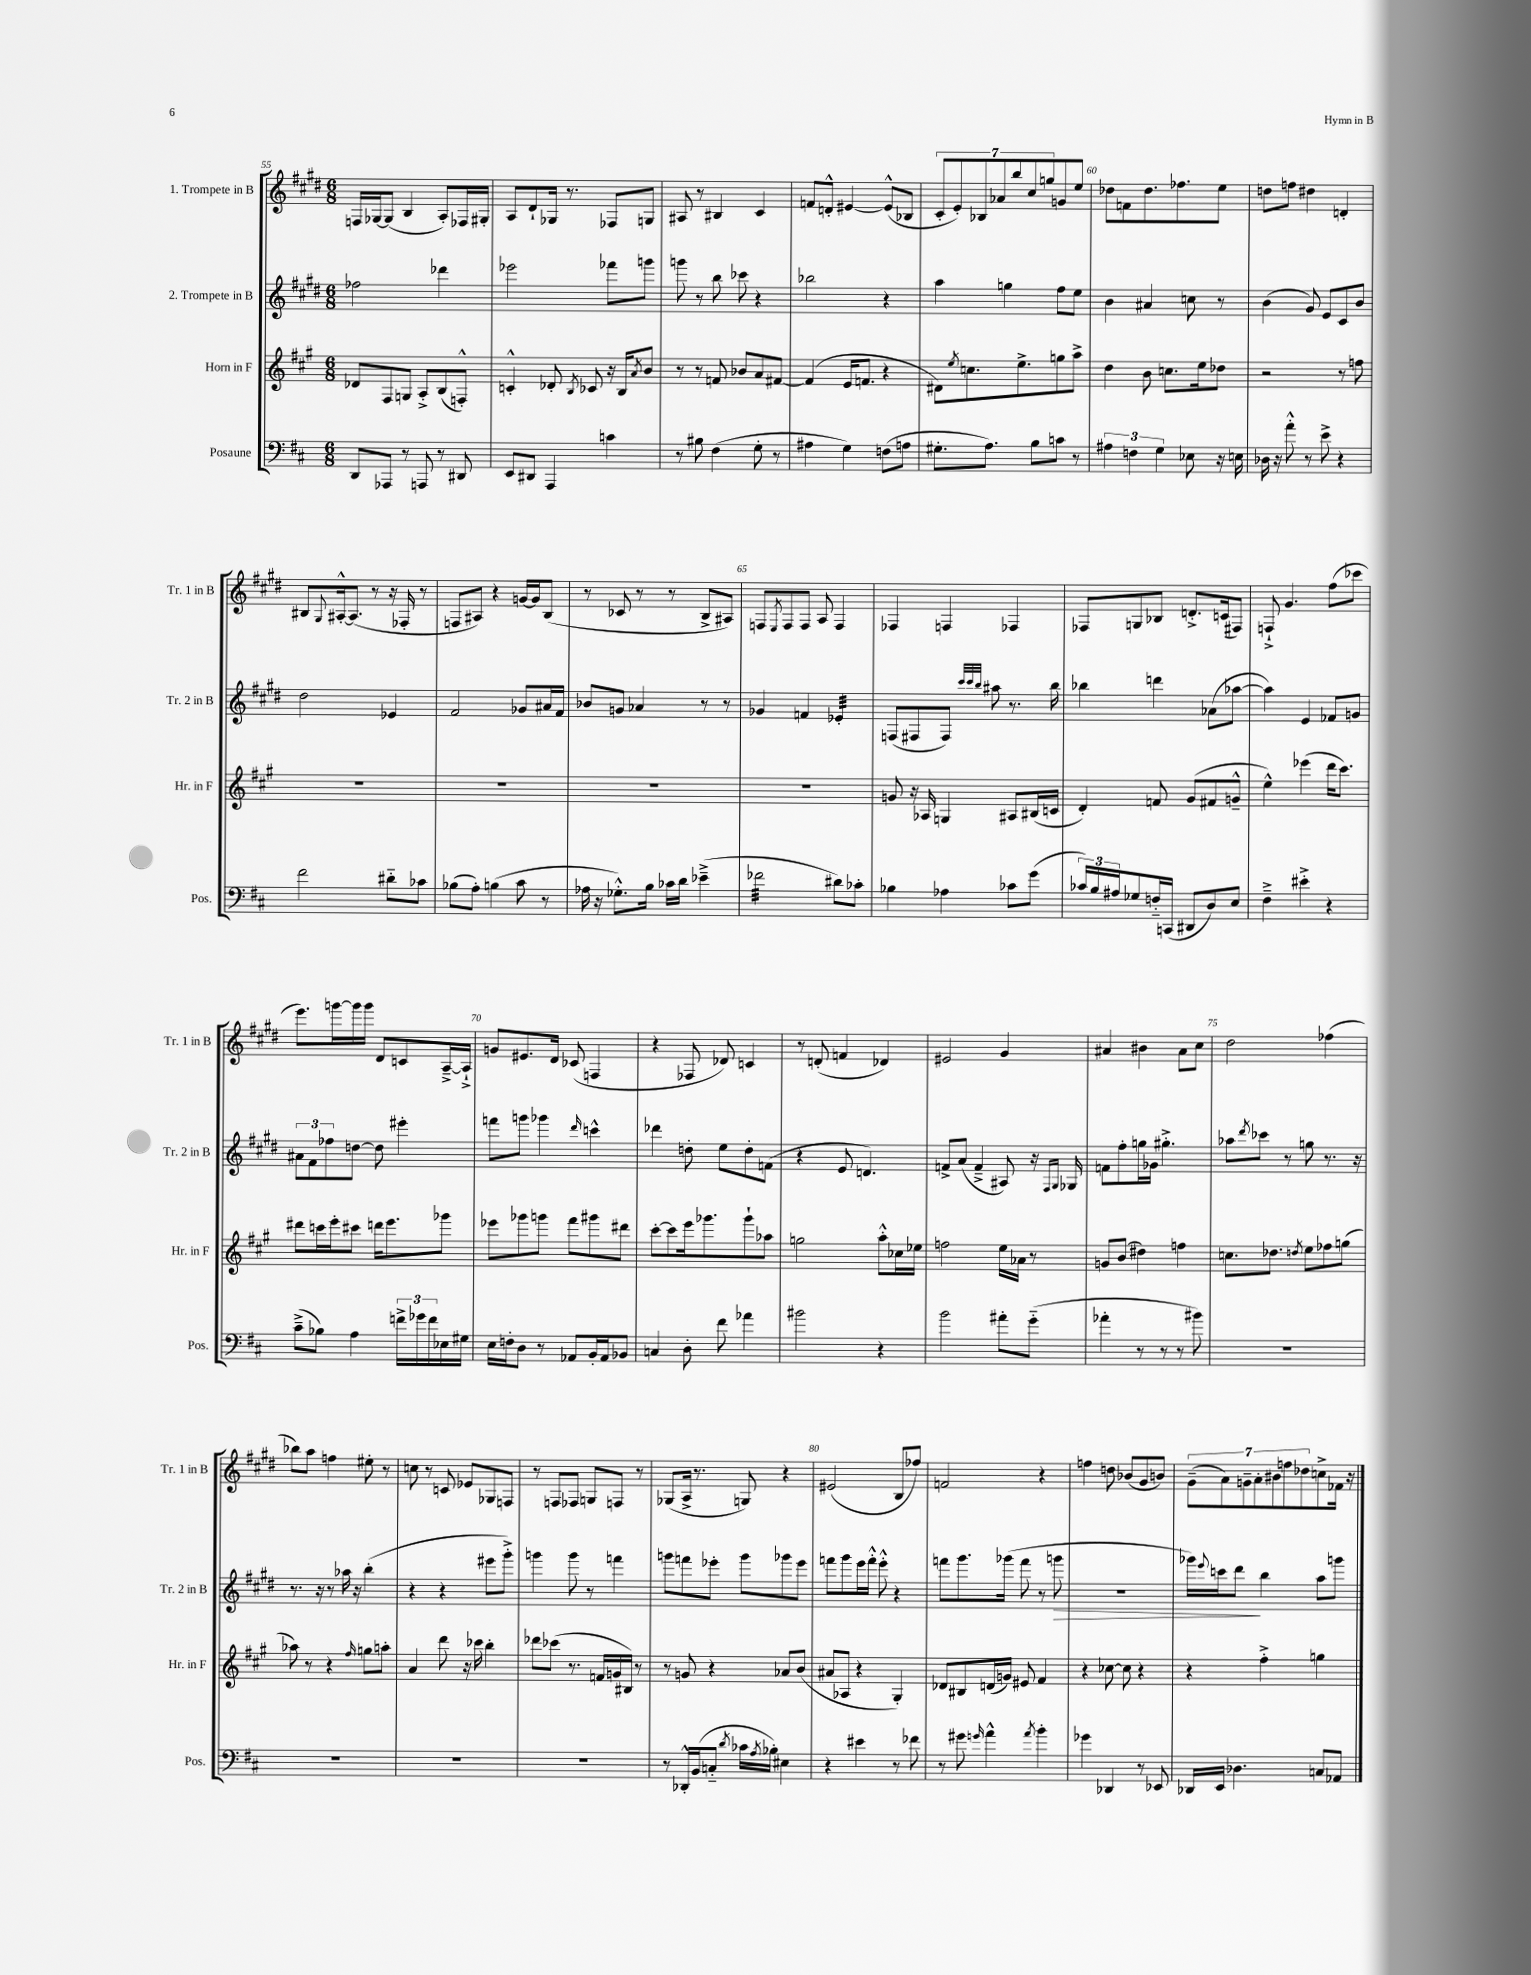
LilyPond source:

<<
\new StaffGroup <<
\new Staff = "s0" \with { instrumentName = "1. Trompete in B" shortInstrumentName = "Tr. 1 in B" } {
    \clef treble \key e \major \numericTimeSignature \time 6/8
    f16 ges16~ ges8( b4 a8-.) fes16 gis16-. |
    a8 dis'8-! ges16 r8. fes8 g8 |
    ais8 r8 bis4 cis'4 |
    f'8 d'8-.-^ eis'4~ eis'8-^( bes8 |
    \tuplet 7/4 { cis'8-. e'8-.) bes8 aes'8 b''8 cis''8 g''8 } g'8 e''8 |
    des''8 f'8 des''8. fes''8. e''8 |
    d''8 f''8 dis''4 d'4-. |
    bis8 \appoggiatura { gis8 } ais16~-.-^ ais8.( r8 r16 fes16-. r8 |
    f8 ais8) r4 g'16~ g'16 b8( |
    r8 ces'8 r8 r8 b8-> ais8) |
    f8 \acciaccatura { e8 } f8 f8 a8 f4 |
    fes4 f4 fes4 |
    fes8 g8 bes8 d'8.-.-> c'16( fis8) |
    f8-!-> gis'4. fis''8( ces'''8 |
    e'''8.) g'''16~ g'''16 g'''16 dis'8 c'8 a16~---> a16-!-> |
    g'8 eis'8. dis'16 ces'8( f4 |
    r4 fes8 des'8) c'4 |
    r8 d'8-.( f'4 des'4) |
    eis'2 gis'4 |
    ais'4 bis'4 ais'8 cis''8 |
    dis''2 fes''4( |
    bes''8) a''8 f''4 eis''8-. r8 |
    c''8 r8 c'8 ees'8 ges8 f8 |
    r8 f8 fes8 g8 f8 r8 |
    ges8( a16-> r8. g8) r4 |
    eis'2( b8 fes''8) |
    f'2 r4 |
    f''4 d''8 bes'8( gis'8 b'8) |
    \tuplet 7/4 { gis'8--( a'8) g'8-- a'8-. bis'8 f''8 des''8 } c''8-> fes'16 r16 \bar "|." |
}
\new Staff = "s1" \with { instrumentName = "2. Trompete in B" shortInstrumentName = "Tr. 2 in B" } {
    \clef treble \key e \major \numericTimeSignature \time 6/8
    fes''2 des'''4 |
    ees'''2 fes'''8 g'''8 |
    g'''8 r8 b''8 ces'''8 r4 |
    bes''2 r4 |
    a''4 g''4 fis''8 e''8 |
    b'4 ais'4 c''8 r8 |
    b'4( gis'8) e'8 cis'8 b'8 |
    dis''2 ees'4 |
    fis'2 ges'8 ais'16 fis'16 |
    bes'8 g'8 aes'4 r8 r8 |
    ges'4 f'4 ees'4:32-. |
    f8( fis8 fis8) \grace { cis'''32 cis'''32 b''32 } ais''8 r8. b''16 |
    bes''4 d'''4 aes'8( aes''8~ |
    aes''4) e'4 fes'8 g'8 |
    \tuplet 3/2 { ais'8 fis'8 fes''8 } d''8~ d''8 eis'''4-. |
    f'''8 g'''8 ges'''4 \grace { dis'''16 } c'''4-^ |
    des'''4 d''8-. e''8 d''8-. f'8( |
    r4 e'8 d'4.) |
    f'8-> a'8( f'4---> ais8) r16 \grace { fis16 gis16 } ges16 |
    f'8 fis''8-. g''16 ges'16 gis''4.-.-> |
    aes''8 \acciaccatura { dis'''8 } ces'''8 r8 g''8 r8. r16 |
    r8. r16 r8 aes''16 r16 b''4-.( |
    r4 r4 eis'''8 gis'''8-.->) |
    g'''4 g'''8 r8 f'''4 |
    g'''8 f'''8 ees'''8-. g'''8 ges'''8 ees'''8 |
    f'''8 gis'''8 e'''16 f'''16-.-^ e'''8-.-^ r4 |
    f'''8 gis'''8. ges'''16( f'''8 r8 g'''8\> |
    R2. |
    ges'''16) \appoggiatura { e'''8 } c'''16 dis'''8\! b''4 a''8 g'''8 \bar "|." |
}
\new Staff = "s2" \with { instrumentName = "Horn in F" shortInstrumentName = "Hr. in F" } {
    \clef treble \key a \major \numericTimeSignature \time 6/8
    des'8 fis8 g8 a8-.-> b8( f8-.-^) |
    c'4-.-^ des'8-. \acciaccatura { b8 } ces'8 r16 b16 \acciaccatura { a'8 } b'8 |
    r8 r8 f'8 bes'8 a'8 fis'8~ |
    fis'4( e'16 f'8. r4 |
    dis'8) \acciaccatura { e''8 } c''8. e''8.-> g''8 a''8-> |
    d''4 b'8 c''8. e''16 des''8 |
    r2 r8 f''8 |
    R2. |
    R2. |
    R2. |
    R2. |
    g'8 r16 aes16 g4 ais8 bis16( c'16 |
    d'4-.) f'8 gis'8( fis'8 g'8---^ |
    e''4-^) ees'''4( d'''16 cis'''8.) |
    dis'''8 c'''16 e'''16-. cis'''8 d'''16 e'''8. ges'''8 |
    ees'''8 ges'''8 g'''8 fis'''8 gis'''8 dis'''8 |
    cis'''8~-. cis'''8 e'''16 ges'''8. ges'''8-! aes''8 |
    g''2 a''8-.-^ ces''16 ees''16 |
    f''2 e''16 aes'16 r8 |
    g'8 b'8( dis''4) f''4 |
    c''8. des''8. \acciaccatura { d''8 } e''8 fes''8 g''8( |
    aes''8) r8 r4 \grace { fis''16 } g''8 a''8-. |
    a'4 d'''8 r16 ces'''16 b''4-. |
    des'''8 ces'''8( r8. f'16 g'16 bis16) r8 |
    r8 g'8 r4 aes'8 b'8( |
    ais'8 aes8 r4 gis4-.) |
    des'8 bis8 d'16( g'16) eis'8 fis'4 |
    r4 ces''8~ ces''8 r4 |
    r4 fis''4-.-> g''4 \bar "|." |
}
\new Staff = "s3" \with { instrumentName = "Posaune" shortInstrumentName = "Pos." } {
    \clef bass \key d \major \numericTimeSignature \time 6/8
    d,8 aes,,8 r8 a,,8 r8 dis,8 |
    e,8 dis,8 a,,4 c'4 |
    r8 bis8 fis4( g8-. r8 |
    ais4 g4) f8( a8 |
    gis8.-. a8.) b8 c'8 r8 |
    \tuplet 3/2 { ais4 f4 g4 } ees8 r16 e16 |
    des16 r16 a'8-.-^ r8 e'8-> r4 |
    fis'2 dis'8-_ ces'8 |
    bes8( a8-.) b4( cis'8 r8 |
    aes16 r16 ges8.-.-^) b16 ces'16 d'16 ees'4--->( |
    fes'2:32 dis'8) ces'8-. |
    bes4 aes4 ces'8 g'8( |
    \tuplet 3/2 { ces'16) b16 ais16 } ges8 f16-_ c,16( dis,8 d8) e8 |
    fis4---> eis'4-.-> r4 |
    cis'8--->( bes8) a4 \tuplet 3/2 { f'16-> ges'16 f'16 } ees16 gis16 |
    e16 f16-. d8 r8 aes,8 b,16-. aes,16 bes,8 |
    c4 d8-. fis'8 aes'4 |
    bis'2 r4 |
    b'2 ais'8-. g'8-_( |
    aes'4-. r8 r8 r8 bis'8) |
    R2. |
    R2. |
    R2. |
    R2. |
    r8 des,16-.-^ b,16( c8-_ \acciaccatura { d'8 } ces'16 \acciaccatura { a8 } bes16-.) eis4 |
    r4 eis'4 r8 fes'8 |
    r8 gis'8 \grace { g'16 } a'4-^ \acciaccatura { a'8 } b'4-. |
    ges'4 des,4 r8 ees,8 |
    des,16 e,16 des4. c8 aes,8 \bar "|." |
}
>>
>>
\layout { \context { \Score currentBarNumber = #55 \override BarNumber.break-visibility = ##(#f #t #t) barNumberVisibility = #(every-nth-bar-number-visible 5) } }
